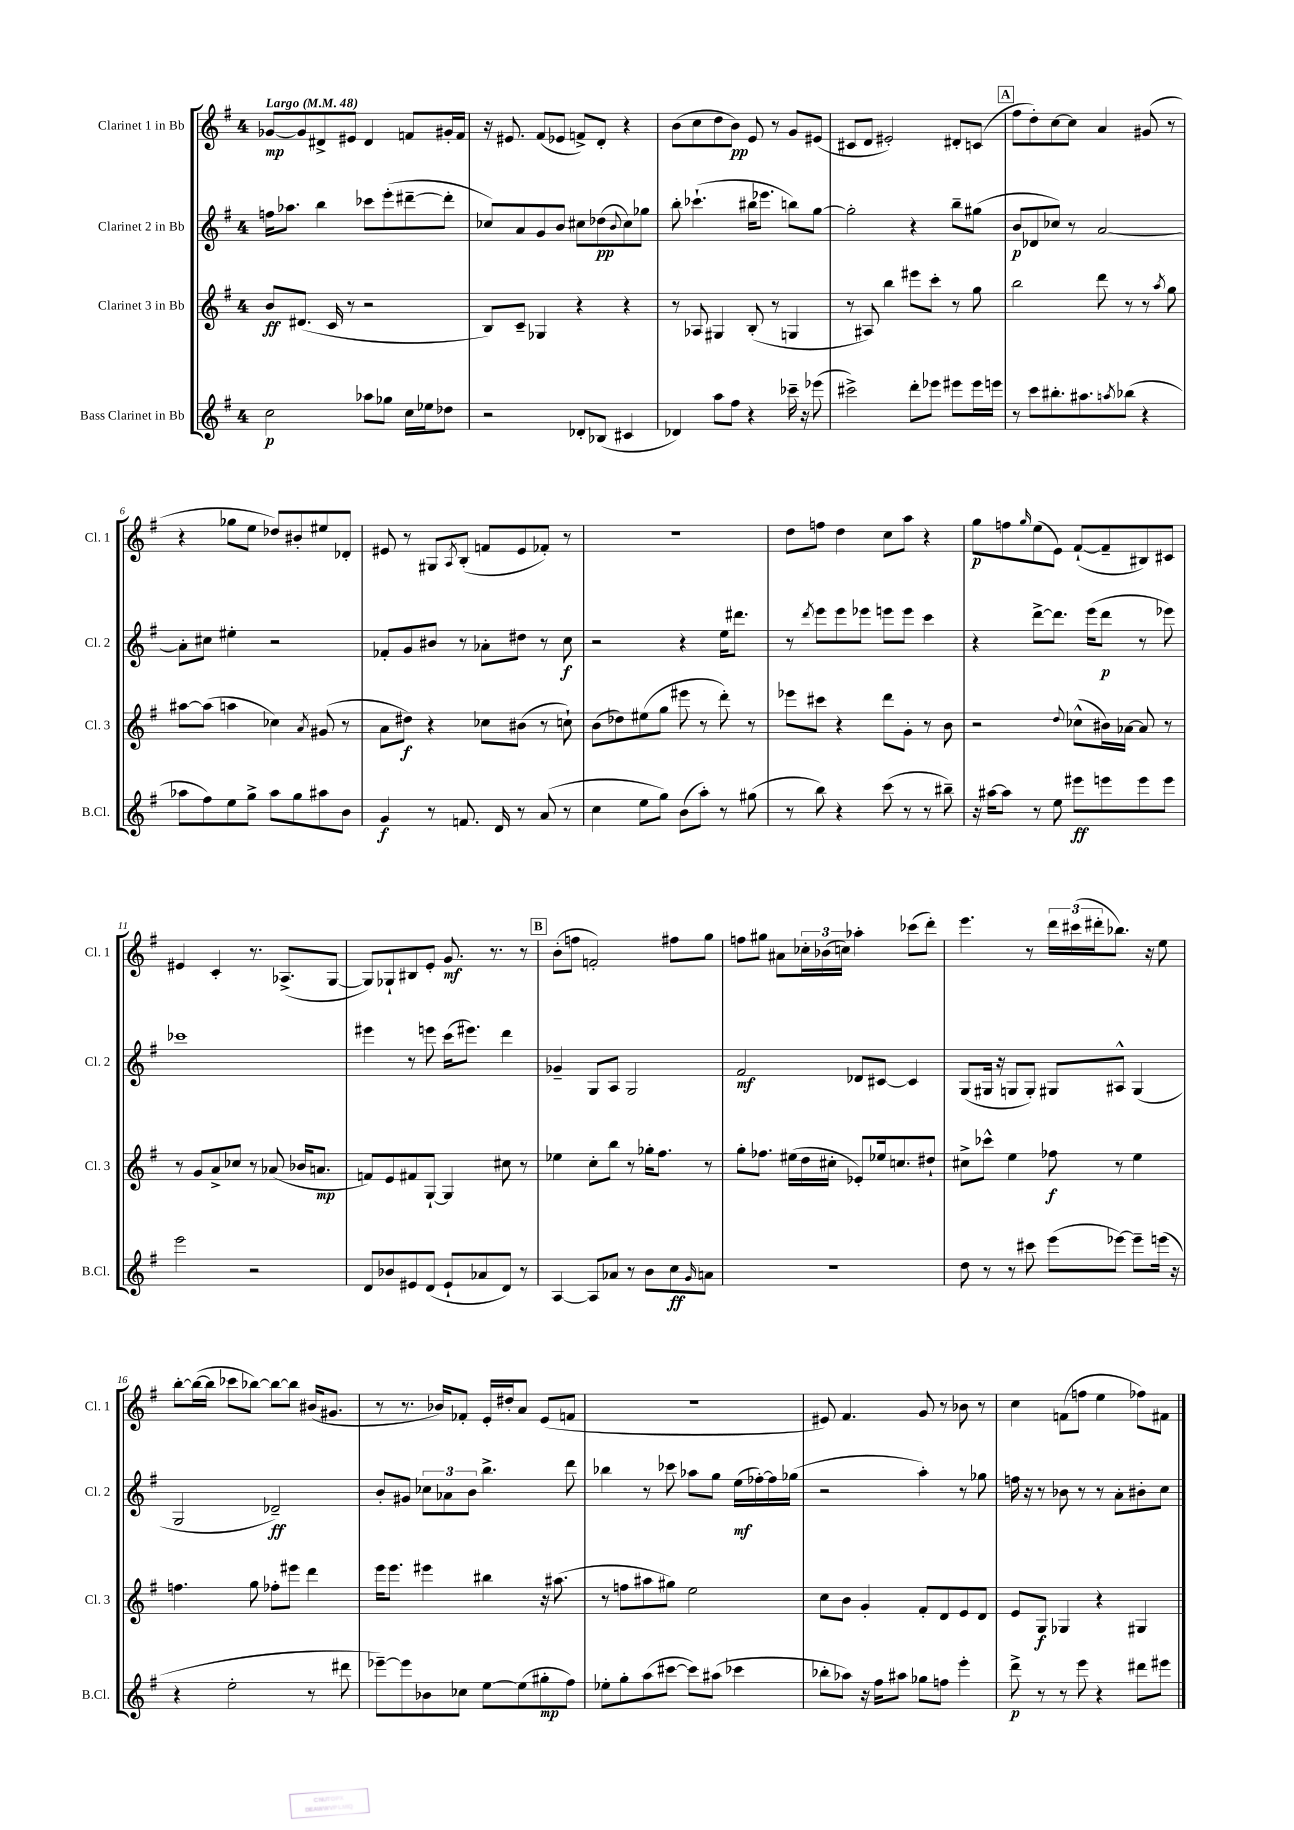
<<
\new StaffGroup <<
\new Staff = "s0" \with { instrumentName = "Clarinet 1 in Bb" shortInstrumentName = "Cl. 1" } {
    \clef treble \key g \major \once \override Staff.TimeSignature.style = #'single-digit \time 4/4 \tempo "Largo" 4 = 48
    ges'8~\mp ges'8 dis'8-> eis'8 dis'4 f'8 gis'16-. f'16 |
    r16 eis'8. fis'8( ees'8 f'8->) d'8-. r4 |
    b'8( c''8 d''8 b'8\pp) e'8 r8 g'8 eis'8( |
    cis'8 d'8 eis'2-.) dis'8-. c'8( |
    \mark \markup { \box "A" } fis''8 d''8-.) c''8~ c''8 a'4 gis'8( r8 |
    r4 ges''8 e''8 des''8) bis'8-. eis''8 des'8-. |
    eis'8 r8 gis8 \acciaccatura { a8 } b8-.( f'8 eis'8 fes'8-.) r8 |
    R1 |
    d''8 f''8 d''4 c''8 a''8 r4 |
    g''8\p f''8 \grace { g''16 } e''8( e'8) fis'8~-!( fis'8-- bis8) cis'8 |
    eis'4 c'4-. r8. aes8.->( g8~ |
    g8) ges8-! bis8 e'8-. g'8.\mf r8. r8 |
    \mark \markup { \box "B" } b'8-.( f''8 f'2-.) fis''8 g''8 |
    f''8 gis''8 ais'8 \tuplet 3/2 { ces''16-. bes'16( c''16) } aes''4-. ces'''8( d'''8-.) |
    e'''4. r8 \tuplet 3/2 { d'''16 cis'''16( dis'''16-. } bes''8.) r16 e''8 |
    b''8~-. b''16~( b''16 ces'''8 bes''8~) bes''8~ bes''8 bis'16( gis'8. |
    r8 r8. bes'16) fes'8-. e'16-. dis''16-. a'8 e'8( f'8 |
    R1 |
    eis'8) fis'4. g'8 r8 bes'8 r8 |
    c''4 f'8( f''8 e''4 fes''8) fis'8 \bar "|." |
}
\new Staff = "s1" \with { instrumentName = "Clarinet 2 in Bb" shortInstrumentName = "Cl. 2" } {
    \clef treble \key g \major \once \override Staff.TimeSignature.style = #'single-digit \time 4/4
    f''16 aes''8. b''4 ces'''8 e'''8-.( dis'''8~-- dis'''8-. |
    ces''8) a'8 g'8 b'8 cis''8 des''8\pp( \appoggiatura { b'8 } cis''8) ges''8 |
    b''8-. ces'''4.-!( bis''16 ees'''8. b''8) g''8~ |
    g''2-. r4 b''8-- gis''8( |
    \mark \markup { \box "A" } b'8\p des'8 ces''8) r8 a'2~ |
    a'8-. cis''8 eis''4-. r2 |
    fes'8-. g'8 bis'8 r8 aes'8-. dis''8 r8 c''8\f |
    r2 r4 e''16 dis'''8. |
    r8 \acciaccatura { d'''8 } e'''8 e'''8 ees'''8 e'''8 e'''8 c'''4 |
    r4 d'''8~-> d'''8. e'''16( d'''8\p r8 ees'''8) |
    ces'''1 |
    eis'''4 r8 e'''8 c'''16( eis'''8.) d'''4 |
    \mark \markup { \box "B" } ges'4-- g8 a8 g2 |
    fis'2\mf des'8 cis'8~ cis'4 |
    g8( gis16 r16 g8 g8-.) gis8 ais8-^ gis4( |
    g2 des'2--\ff) |
    b'8-. gis'8 \tuplet 3/2 { ces''8 aes'8 b'8 } b''4.-> d'''8 |
    bes''4 r8 ces'''8 aes''8 g''8 e''16\mf( fes''16~-.) fes''16 ges''16( |
    r2 a''4-.) r8 ges''8 |
    f''16 r16 r8 bes'8 r8 r8 a'8-. bis'8-. c''8 \bar "|." |
}
\new Staff = "s2" \with { instrumentName = "Clarinet 3 in Bb" shortInstrumentName = "Cl. 3" } {
    \clef treble \key g \major \once \override Staff.TimeSignature.style = #'single-digit \time 4/4
    b'8\ff dis'8.( c'16 r8 r2 |
    b8) c'8-- ges4 r4 r4 |
    r8 aes8 gis4 b8-.( r8 g4 |
    r8 ais8) b''4 eis'''8 c'''8-. r8 g''8 |
    \mark \markup { \box "A" } b''2 d'''8 r8 r8 \acciaccatura { a''8 } g''8 |
    ais''8~ ais''8( a''4 ces''4) \acciaccatura { a'8 } gis'8( r8 |
    a'8 dis''8\f) r4 ces''8 bis'8( r8 c''8-!) |
    b'8( des''8) eis''8( g''8 eis'''8 r8 d'''8-.) r8 |
    ees'''8 cis'''8 r4 d'''8 g'8-. r8 b'8 |
    r2 \appoggiatura { d''8 } ces''8-^( bis'16) aes'16~ aes'8 r8 |
    r8 g'8 a'8-> ces''8 r8 aes'8( bes'16 a'8.\mp |
    f'8) e'8 fis'8 g8~-! g4 cis''8 r8 |
    \mark \markup { \box "B" } ees''4 c''8-. b''8 r8 ges''16-. fis''8. r8 |
    g''8-. fes''8. eis''16( d''16 cis''16-. ees'8-.) ees''16 c''8. dis''8-! |
    cis''8-> ces'''8-^ e''4 fes''8\f r8 e''4 |
    f''4. g''8 fes''8-. eis'''8 d'''4 |
    e'''16 e'''8. eis'''4 bis''4 r16 ais''8.( |
    r8 f''8 ais''8 gis''8) e''2 |
    c''8 b'8 g'4-. fis'8-. d'8 e'8 d'8 |
    e'8 g8\f ges4 r4 gis4 \bar "|." |
}
\new Staff = "s3" \with { instrumentName = "Bass Clarinet in Bb" shortInstrumentName = "B.Cl." } {
    \clef treble \key g \major \once \override Staff.TimeSignature.style = #'single-digit \time 4/4
    c''2\p aes''8 ges''8 c''16 ees''16 des''8 |
    r2 des'8-. bes8( cis'4 |
    des'4) a''8 fis''8 r4 ces'''16-- r16 ees'''8( |
    cis'''2->) d'''8-. ees'''8 eis'''8 eis'''16 e'''16 |
    \mark \markup { \box "A" } r8 c'''8 bis''8.-. ais''8. \acciaccatura { a''8 } bes''8( r4 |
    aes''8 fis''8) e''8 g''8-> aes''8 g''8 ais''8 b'8 |
    g'4\f r8 f'8. d'16 r8 a'8( r8 |
    c''4 e''8 g''8) b'8( a''8-.) r8 gis''8( |
    r8 b''8) r4 c'''8( r8 r8 bis''8--) |
    r16 ais''16~ ais''8 r8 e''8 eis'''8\ff e'''8 e'''8 e'''8 |
    e'''2 r2 |
    d'8 bes'8 eis'8 d'8( eis'8-! aes'8 d'8) r8 |
    \mark \markup { \box "B" } a4~ a8 aes'8 r8 b'8 c''8\ff \grace { g'16 } a'8 |
    R1 |
    d''8 r8 r8 cis'''8 e'''8( ees'''8~) ees'''8-- e'''16( r16 |
    r4 e''2-. r8 dis'''8 |
    ees'''8~--) ees'''8 bes'8 ces''8 e''8~ e''8( gis''8-.\mp fis''8) |
    ees''8-. g''8-. a''8( cis'''8~ cis'''8) ais''8( ces'''4 |
    bes''8-. aes''8) r16 fis''16 ais''8 ges''8 f''8 e'''4-. |
    d'''8->\p r8 r8 e'''8 r4 dis'''8 eis'''8 \bar "|." |
}
>>
>>
